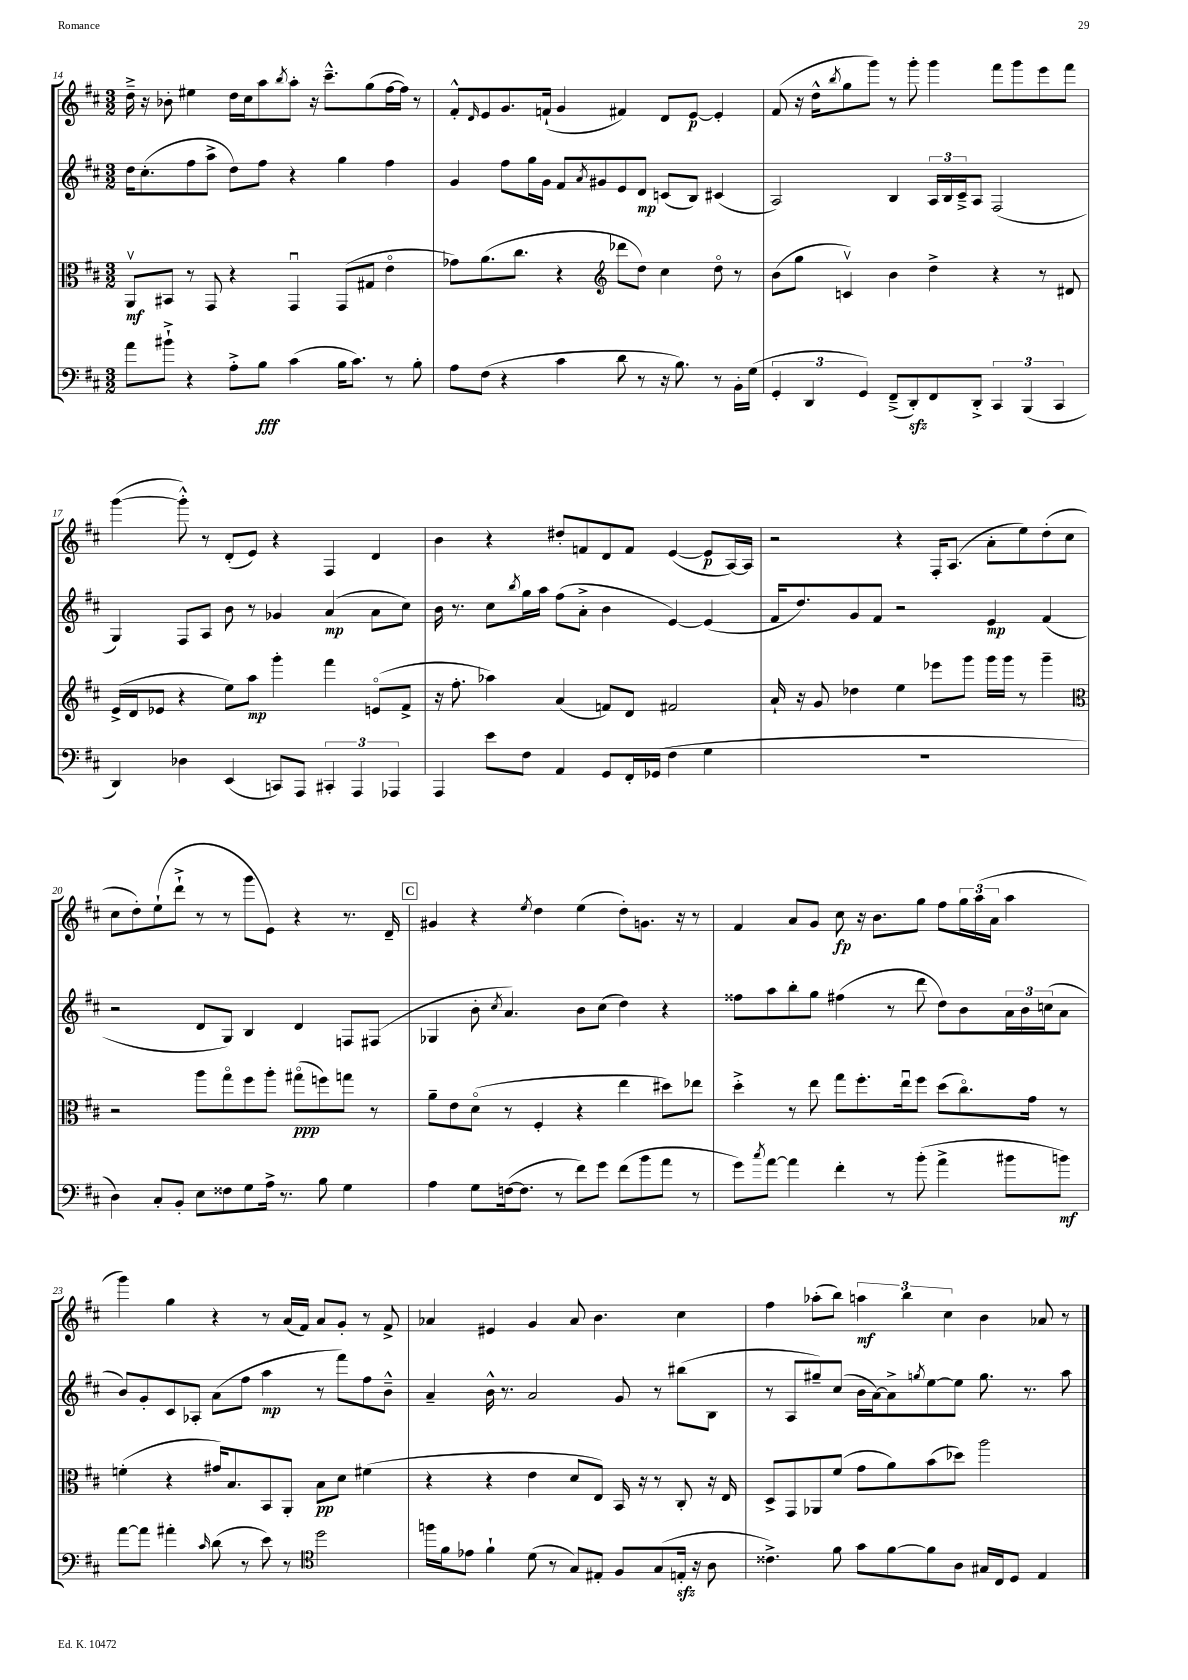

**kern	**kern	**kern	**kern
*staff4	*staff3	*staff2	*staff1
*clefF4	*clefC3	*clefG2	*clefG2
*k[f#c#]	*k[f#c#]	*k[f#c#]	*k[f#c#]
*M3/2	*M3/2	*M3/2	*M3/2
8a\L	8AAv/L	16dd\LK	16dd~^\
.	.	(8.cc#'\	16r
8b#`^\J	8BB#/J	.	8b-'\
4r	8r	8ff#\	4ee#\
.	8GG/	8aa^\J	.
8A'^\L	4r	8dd\L)	16dd\LL
.	.	.	16cc#\J
8B\J	.	8ff#\J	8aa\
.	.	.	8qbb/
(4c#\	4GGu/	4r	8aa'\J
.	.	.	16r
.	.	.	8.ccc#~^^\L
16B\LK	(8GG/L	4gg\	.
8.c#\J)	.	.	.
.	8G#/J	.	(8gg\
8r	4eo\	4ff#\	[16ff#\L
.	.	.	16ff#\]JJ)
8B'\	.	.	8r
=	=	=	=
8A\L	8g-\L)	4g/	8f#'^^/L
.	.	.	16qqd/
(8F#\J	(8.a\	.	8e/
4r	.	8ff#\L	8.g/
.	8.cc#\J	.	.
.	.	16gg\L	.
.	.	16g\JJ	(16f`/Jk
4c#\	4r	8f#/L	4g/
.	.	8qa/	.
.	.	8g#/	.
*	*clefG2	*	*
8d\	8ddd-\L	8e/	4f#/)
8r	8dd\J)	8d/J	.
16r	4cc#\	(8c/L	8d/L
8.B\)	.	.	.
.	.	8B/J)	[8e/J
8r	8ddo\	(4c#/	4e'/]
16BB'\LL	8r	.	.
(16G\JJ	.	.	.
=	=	=	=
6GG'/	(8b\L	2A/)	(8f#/
.	8gg\J	.	16r
6DD/	.	.	.
.	.	.	16dd^^\LK
.	.	.	8qbb/
.	4cv/)	.	8gg\
6GG/)	.	.	.
.	.	.	8ggg\J)
(8FF#~^/L	4b\	4B/	8r
8DD'/)	.	.	8ggg'\
8FF#/	4dd^\	24A/LL	4ggg\
.	.	24B/	.
.	.	24c#~^/J	.
8DD'^/J	.	8A/J	.
6CC#/	4r	(2F#/	8fff#\L
.	.	.	8ggg\
(6BBB/	.	.	.
.	8r	.	8eee\
6CC#/	.	.	.
.	8d#/	.	8fff#\J
=	=	=	=
4DD/)	(16e^/LL	4G/)	([4ggg\
.	16d/J	.	.
.	8e-/J	.	.
4D-\	4r	8F#/L	8ggg'^^\])
.	.	8A/J	8r
(4EE/	8ee\L)	8b\	(8d'/L
.	8aa\J	8r	8e/J)
8CC/L)	4ggg'\	4g-/	4r
8AAA/J	.	.	.
6CC#'/	4fff#\	(4a/	4F#/
6AAA/	.	.	.
.	(8eo/L	8a\L	4d/
6AAA-/	.	.	.
.	8f#^/J	8cc#\J)	.
=	=	=	=
4AAA/	16r	16b\	4b\
.	8.ff#'\	8.r	.
8e\L	4aa-\)	8cc#\L	4r
.	.	8qbb/	.
8F#\J	.	16gg\L	.
.	.	16aa\JJ	.
4AA/	(4a/	(8ff#\L	8dd#'/L
.	.	8a'^\J	8f/
8GG/L	8f/L)	4b\	8d/
16FF#'/L	8d/J	.	8f/J
(16GG-/JJ	.	.	.
4F#\	2f#/	[4e/)	([4e/
4G\	.	(4e/]	8e/]L
.	.	.	[16A/L)
.	.	.	16A/]JJ
=	=	=	=
1.r	16a`/	16f#/LK	2r
.	16r	8.dd/)	.
.	8g/	.	.
.	4dd-\	8g/	.
.	.	8f#/J	.
.	4ee\	2r	4r
.	8eee-\L	.	16F#'/LK
.	.	.	(8.A/J
.	8ggg\J	.	.
.	16ggg\LL	4e/	8a'\L
.	16ggg\JJ	.	.
.	8r	.	8ee\)
.	4ggg~\	(4f#/	(8dd'\
.	.	.	8cc#\J
=	=	=	=
*	*clefC3	*	*
4D\)	2r	2r	8cc#\L
.	.	.	8dd'\)
8C#'/L	.	.	(8ee`\
8BB'/J	.	.	8ddd`^\J
8E\L	8aa\L	8d/L	8r
8F##\	8ggo\	8G/J)	8r
8G\	8ff#\	4B/	8ggg\L
16A^\Jk	8aa'\J	.	8e\J)
8.r	.	.	.
.	(8gg#o\L	4d/	4r
8B\	8ff\)	.	.
4G\	8gg\J	8F/L	8.r
.	8r	(8F#/J	.
.	.	.	16d~/
=	=	=	=
4A\	8a~\L	4G-/	4g#/
.	8e\	.	.
8G\L	(8do\J	8b'\	4r
.	.	8qcc#/	.
([16F\k	8r	4.a/)	.
8.F\]J	.	.	.
.	.	.	8qee/
.	4F#'/	.	4dd\
8r	.	.	.
8f#\L)	4r	8b\L	(4ee\
8g\J	.	(8cc#\J	.
(8f#\L	4ee\	4dd\)	8dd'\L)
8b\	.	.	8.g\J
8a\J	8dd#\L)	4r	.
.	.	.	16r
8r	8ee-\J	.	8r
=	=	=	=
8g\L)	4dd'^\	8ff##\L	4f#/
8qcc#/	.	.	.
[8a\J	.	8aa\	.
4a\]	8r	8bb'\	8a/L
.	8ee\	8gg\J	8g/J
4f#'\	8gg\L	(4ff#\	8cc#\
.	8.ff#'\	.	16r
.	.	.	8.b\L
8r	.	8r	.
.	16eeu\k	.	.
(8b'\	8ff#\J	8ddd\	8gg\J
4a^\	(8dd\L	8dd\L)	8ff#\L
.	8.cc#o\)	8b\	24gg\L
.	.	.	(24aa\
.	.	.	24a\JJ
8b#\L	.	24a\L	4aa\
.	.	24b\	.
.	16g\Jk	.	.
.	.	(24cc\J	.
8b\J)	8r	8a\J	.
=	=	=	=
[8a\L	(4f'\	8b/L)	4ggg\)
8a\]J	.	8g'/	.
4a#'\	4r	8c#/	4gg\
.	.	8A-'/J	.
16qqc#/	.	.	.
(8d\	16g#/LK)	(8a\L	4r
.	8.B/	.	.
8r	.	8ff#\J	.
8e\)	8BB/	4aa\	8r
8r	8AA'/J	.	(16a/LL
.	.	.	16f#/JJ)
*clefC4	*	*	*
2dd\	8B\L	8r	8a/L
.	8d\J	8fff#\L)	8g'/J
.	(4f#\	8ff#\	8r
.	.	8b~^^\J	8f#^/
=	=	=	=
16ff\LL	4r	4a~/	4a-/
16f#\J	.	.	.
8e-\J	.	.	.
4f#`\	4r	16b^^\	4e#/
.	.	8.r	.
(8d\	4e\	2a/	4g/
8r	.	.	.
8G/L)	8d/L	.	8a-/
8E#'/J	8E/J)	.	4.b\
8F#/L	16BB/	8g/	.
.	16r	.	.
(8G/	8r	8r	.
16E'/Jk	8C#'/	(8bb#\L	4cc#\
16r	.	.	.
8A\	16r	8B\J	.
.	16E/	.	.
=	=	=	=
4.c##^\)	8D^/L	8r	4ff#\
.	8GG/	8A/L	.
.	8AA-/	8gg#~/)	(8aa-'\L
8f#\	(8f#/J	(8cc#/J	8bb\J)
8g\L	8g\L	16b\LL	6aa\
.	.	[16a\J)	.
[8f#\	8a\)	8a^\]	.
.	.	.	6bb\
.	.	8qgg/	.
8f#\]	(8b\	[8ee\	.
.	.	.	6cc#\
8A\J	8dd-\J)	8ee\]J	.
16G#/LL	2aa\	8.gg\	4b\
16C#/J	.	.	.
8D/J	.	.	.
.	.	8.r	.
4E/	.	.	8a-/
.	.	8aa\	8r
==	==	==	==
*-	*-	*-	*-
